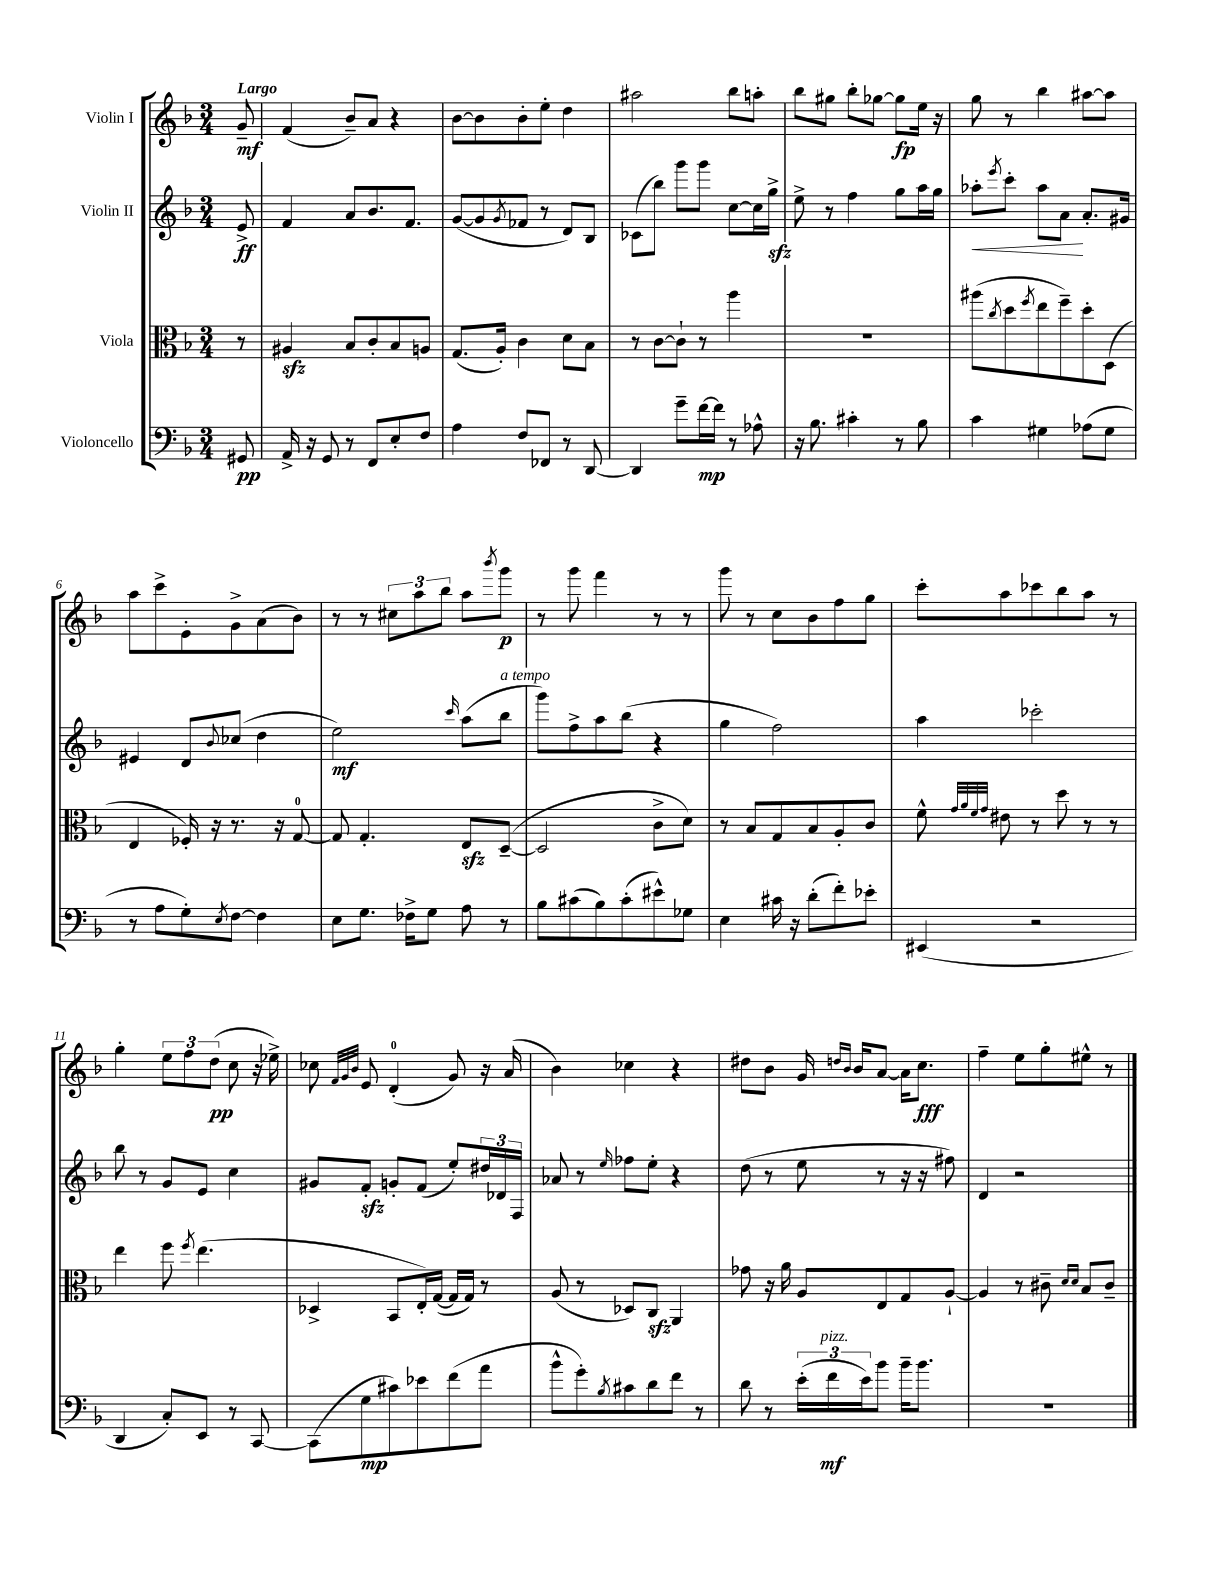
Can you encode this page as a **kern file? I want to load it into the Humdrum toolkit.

**kern	**dynam	**kern	**kern	**dynam	**kern	**dynam
*part4	*part4	*part3	*part2	*part2	*part1	*part1
*staff4	*staff4	*staff3	*staff2	*staff2	*staff1	*staff1
*I"Violoncello	*	*I"Viola	*I"Violin II	*	*I"Violin I	*
*clefF4	*	*clefC3	*clefG2	*	*clefG2	*
*k[b-]	*	*k[b-]	*k[b-]	*	*k[b-]	*
*M3/4	*	*M3/4	*M3/4	*	*M3/4	*
=	=	=	=	=	=	=
!	!	!	!	!	!LO:TX:a:B:t=Largo	!
8GG#X/	pp	8r	8e^/	ff	8g~/	mf
=1	=1	=1	=1	=1	=1	=1
16AA^/	.	4A#Xzz/	4f/	.	(4f/	.
16r	.	.	.	.	.	.
8GG/	.	.	.	.	.	.
8r	.	8B-/L	8a/L	.	8b-~/L)	.
8FF/L	.	8c'/	8.b-/	.	8a/J	.
8E'/	.	8B-/	.	.	4r	.
.	.	.	8.f/J	.	.	.
8F/J	.	8An/J	.	.	.	.
=2	=2	=2	=2	=2	=2	=2
4A\	.	(8.G/L	([8g/L	.	[8b-\L	.
.	.	.	8g/]	.	8b-\]	.
.	.	16A'/Jk)	.	.	.	.
.	.	.	8qg/	.	.	.
8F/L	.	4c\	8f-X/J	.	8b-'\	.
8FF-X/J	.	.	8r	.	8ee'\J	.
8r	.	8d\L	8d/L)	.	4dd\	.
[8DD/	.	8B-\J	8B-/J	.	.	.
=3	=3	=3	=3	=3	=3	=3
4DD/]	.	8r	(8c-X\L	.	2aa#X\	.
.	.	[8c\L	8bb-\J)	.	.	.
8g~\L	.	8c`\J]	8ggg\L	.	.	.
[16f\L	mp	8r	8ggg\J	.	.	.
16f\JJ]	.	.	.	.	.	.
8r	.	4aa\	[8cc\L	.	8bb-\L	.
8A-X^^\	.	.	16cc\L]	.	8aan'\J	.
.	.	.	16ggzz^\JJ	.	.	.
=4	=4	=4	=4	=4	=4	=4
16r	.	2.r	8ee^\	.	8bb-\L	.
8.B-\	.	.	.	.	.	.
.	.	.	8r	.	8gg#X\J	.
4c#X'\	.	.	4ff\	.	8bb-'\L	.
.	.	.	.	.	[8gg-X\J	.
8r	.	.	8gg\L	.	8gg-\L]	fp
8B-\	.	.	16aa\L	.	16ee\Jk	.
.	.	.	16gg\JJ	.	16r	.
=5	=5	=5	=5	=5	=5	=5
!	!	!	!	!LO:HP:b	!	!
4c\	.	(8aa#X\L	8aa-X'\L	<	8gg\	.
.	.	8qcc/	8qeee/	.	.	.
.	.	8dd\	8ccc'\J	.	8r	.
.	.	8qff/	.	.	.	.
4G#X\	.	8ee\	8aa-\L	.	4bb-\	.
.	.	8ff~\)	8a\J	.	.	.
(8A-X\L	.	8dd'\	8.a'/L	[	[8aa#X\L	.
8G#\J	.	(8D\J	.	.	8aa#\J]	.
.	.	.	16g#X/Jk	.	.	.
!!LO:LB:g=z
=6	=6	=6	=6	=6	=6	=6
8r	.	4E/	4e#X/	.	8aa\L	.
8A\L	.	.	.	.	8ccc^\	.
8G'\)	.	16F-X'/)	8d/L	.	8e'\	.
.	.	16r	.	.	.	.
8qE/	.	.	8qqb-/	.	.	.
[8F\J	.	8.r	(8cc-X/J	.	8g^\	.
4F\]	.	.	4dd\	.	(8a\	.
.	.	16r	.	.	.	.
.	.	[8G/	.	.	8b-\J)	.
=7	=7	=7	=7	=7	=7	=7
8E\L	.	8G/]	2ee\)	mf	8r	.
8.G\J	.	4.G'/	.	.	8r	.
.	.	.	.	.	12cc#X\L	.
16F-X^\KL	.	.	.	.	.	.
.	.	.	.	.	12aa\	.
8G\J	.	.	.	.	.	.
.	.	.	.	.	12bb-\J	.
.	.	.	16qqccc/	.	.	.
8A\	.	8Ezz/L	(8aa\L	.	8aa\L	.
.	.	.	.	.	8qbbb-/	.
!	!	!	!LO:TX:a:i:t=a tempo	!	!	!
8r	.	([8D~/J	8bb-\J	.	8ggg\J	p
=8	=8	=8	=8	=8	=8	=8
8B-\L	.	2D/]	8ggg\L)	.	8r	.
(8c#X\	.	.	8ff^\	.	8ggg\	.
8B-\)	.	.	8aa\	.	4fff\	.
(8c#'\	.	.	(8bb-\J	.	.	.
8e#X^^\)	.	8c^\L	4r	.	8r	.
8G-X\J	.	8d\J)	.	.	8r	.
=9	=9	=9	=9	=9	=9	=9
4E\	.	8r	4gg\	.	8ggg\	.
.	.	8B-/L	.	.	8r	.
16c#X\	.	8G/	2ff\)	.	8cc\L	.
16r	.	.	.	.	.	.
(8d'\L	.	8B-/	.	.	8b-\	.
8f'\)	.	8A'/	.	.	8ff\	.
8e-X'\J	.	8c/J	.	.	8gg\J	.
=10	=10	=10	=10	=10	=10	=10
(4EE#X/	.	8f^^\	4aa\	.	8ccc'\L	.
.	.	32qqg/LLL	.	.	.	.
.	.	32qqa/	.	.	.	.
.	.	32qqf/	.	.	.	.
.	.	32qqg/JJJ	.	.	.	.
.	.	8e#X\	.	.	8aa\	.
2r	.	8r	2ccc-X'\	.	8ccc-X\	.
.	.	8dd\	.	.	8bb-\	.
.	.	8r	.	.	8aa\J	.
.	.	8r	.	.	8r	.
!!LO:LB:g=z
=11	=11	=11	=11	=11	=11	=11
4DD/	.	4ee\	8bb-\	.	4gg'\	.
.	.	.	8r	.	.	.
8C'/L)	.	8ff\	8g/L	.	12ee\L	.
.	.	.	.	.	12ff\	.
.	.	8qff/	.	.	.	.
8EE/J	.	(4.ee\	8e/J	.	.	.
.	.	.	.	.	(12dd\J	pp
8r	.	.	4cc\	.	8cc\	.
[8CC/	.	.	.	.	16r	.
.	.	.	.	.	16ee-X^\)	.
=12	=12	=12	=12	=12	=12	=12
(8CC\L]	.	4D-X^/	8g#X/L	.	8cc-X\	.
.	.	.	.	.	32qqf/LLL	.
.	.	.	.	.	32qqg/	.
.	.	.	.	.	32qqb-/JJJ	.
8G\	mp	.	8fzz'/J	.	8e/	.
8c#X\)	.	8BB-/L	8gn'/L	.	(4d'/	.
8e-X\	.	16E'/L)	(8f/J	.	.	.
.	.	([16G/JJ	.	.	.	.
(8f\	.	16G/LL]	8ee'/L)	.	8g/)	.
.	.	16G/JJ)	.	.	.	.
8a\J	.	8r	24dd#X/L	.	16r	.
.	.	.	24d-X/	.	.	.
.	.	.	.	.	(16a/	.
.	.	.	24F/JJ	.	.	.
=13	=13	=13	=13	=13	=13	=13
8b-^^\L	.	(8A/	8a-X/	.	4b-\)	.
8g'\)	.	8r	8r	.	.	.
8qB-/	.	.	16qqee/	.	.	.
8c#X\	.	8D-X/L)	8ff-X\L	.	4cc-X\	.
8d\	.	8Czz/J	8ee'\J	.	.	.
8f\J	.	4AA/	4r	.	4r	.
8r	.	.	.	.	.	.
=14	=14	=14	=14	=14	=14	=14
8d\	.	8g-X\	(8dd\	.	8dd#X\L	.
8r	.	16r	8r	.	8b-\J	.
.	.	16a\	.	.	.	.
(24e'\LL	.	8A/L	8ee\	.	16g/	.
!LO:TX:a:i:t=pizz.	!	!	!	!	!	!
24f\	mf	.	.	.	.	.
.	.	.	.	.	16qqddn/LL	.
.	.	.	.	.	16qqb-/JJ	.
.	.	.	.	.	16b-/KL	.
24e\J)	.	.	.	.	.	.
8b-\J	.	8E/	8r	.	[8a/J	.
16b-~\KL	.	8G/	16r	.	16a\KL]	.
8.b-\J	.	.	16r	.	8.cc\J	fff
.	.	[8A`/J	8ff#X\)	.	.	.
=15	=15	=15	=15	=15	=15	=15
2.r	.	4A/]	4d/	.	4ff~\	.
.	.	8r	2r	.	8ee\L	.
.	.	8c#X~\	.	.	8gg'\	.
.	.	16qqd/LL	.	.	.	.
.	.	16qqd/JJ	.	.	.	.
.	.	8B-/L	.	.	8ee#X^^\J	.
.	.	8c#~/J	.	.	8r	.
==	==	==	==	==	==	==
*-	*-	*-	*-	*-	*-	*-
